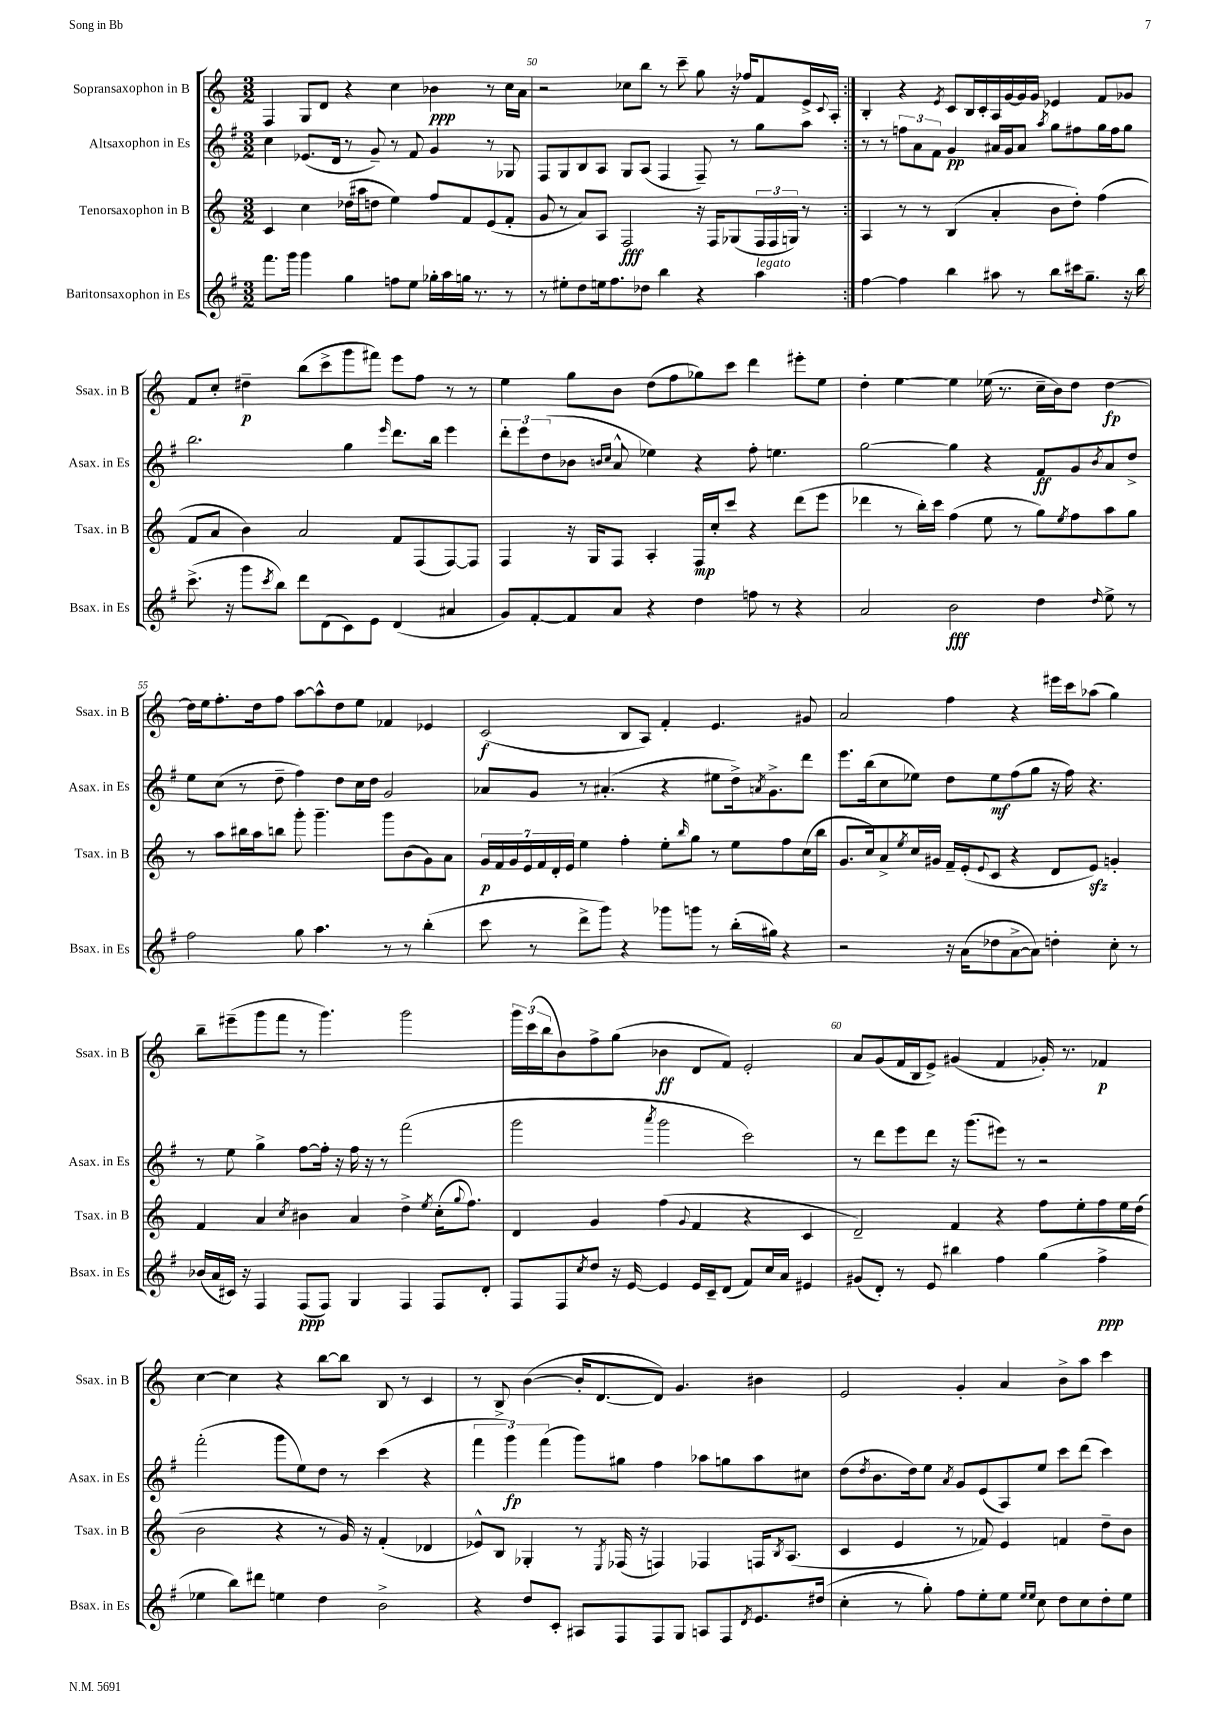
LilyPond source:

<<
\new StaffGroup <<
\new Staff = "s0" \with { instrumentName = "Sopransaxophon in B" shortInstrumentName = "Ssax. in B" } {
    \clef treble \key c \major \numericTimeSignature \time 3/2
    \repeat volta 2 { f4 g8 d'8 r4 c''4 bes'4\ppp r8 c''16 a'16 |
    r2 ces''8 b''8 r8 c'''8-- g''8 r16 fes''16 f'8 e'16-> \appoggiatura { c'8 } a16-. | }
    b4-. r4 \acciaccatura { e'8 } c'8 b16 c'16-. a16 g'16~ g'16 g'16 ees'4 f'8 ges'8 |
    f'8 c''8-. dis''4--\p b''8( c'''8-> g'''8 fis'''8) e'''8 f''8 r8 r8 |
    e''4 g''8 b'8 d''8( f''8 ges''8) c'''8 d'''4 eis'''8-. e''8 |
    d''4-. e''4~ e''4 ees''16( r8. c''16-- b'16) d''8 d''4~\fp |
    d''16 e''16 f''8.-. d''16 f''8 a''8~ a''8-^ d''8 e''8 fes'4 ees'4 |
    c'2\f( b8 a8) f'4-. e'4. gis'8 |
    a'2 f''4 r4 eis'''16 c'''16 aes''8( g''4) |
    b''8-- eis'''8--( g'''8 f'''8 r8 g'''4.) g'''2 |
    \tuplet 3/2 { g'''16 c'''16( b''16 } b'8) f''8-> g''8( bes'4\ff d'8 f'8) e'2-. |
    a'8 g'8( f'16 b16 e'8->) gis'4( f'4 ges'16-.) r8. fes'4\p |
    c''4~ c''4 r4 b''8~ b''8 b8 r8 c'4 |
    r8 b8-> b'4~( b'16-. d'8.~ d'8) g'4. bis'4 |
    e'2 g'4-. a'4 b'8-> a''8 c'''4 \bar "|." |
}
\new Staff = "s1" \with { instrumentName = "Altsaxophon in Es" shortInstrumentName = "Asax. in Es" } {
    \clef treble \key g \major \numericTimeSignature \time 3/2
    \repeat volta 2 { c''4 ees'8.( d'16 r8 g'8--) r8 fis'8 g'4 r8 ges8 |
    fis8 g8 b8 a8 g8 a8( fis4 fis8--) r8 g''8 a''8 | }
    r8 r8 \tuplet 3/2 { f''8 a'8 fis'8 } g'4\pp ais'16 g'16 ais'8 \acciaccatura { a''8 } g''8 fis''8 g''16 fis''16 g''8 |
    b''2. g''4 \grace { e'''16 } d'''8. b''16 e'''4 |
    \tuplet 3/2 { d'''8-. e'''8 d''8( } bes'8 \grace { b'16 c''16 } a'8-^ ees''4) r4 fis''8-. e''4. |
    g''2~ g''4 r4 fis'8\ff g'8 \acciaccatura { b'8 } a'8 d''8-> |
    e''8 c''8( r8 d''8-- fis''4) d''8 c''16 d''16 g'2 |
    aes'8 g'8 r8 ais'4.-.( r4 eis''8 d''16->) \acciaccatura { a'8 } g'8.-> d'''8 |
    e'''8. b''16( c''8 ees''8) d''8 ees''8\mf fis''8( g''8 r16 fis''16) r4. |
    r8 e''8 g''4-> fis''8~ fis''16-. r16 fis''16 r16 r8 fis'''2( |
    g'''2 \acciaccatura { a'''8 } g'''2 c'''2) |
    r8 d'''8 e'''8 d'''8 r16 g'''8.( eis'''8) r8 r2 |
    fis'''2-.( g'''8 e''8) d''8 r8 c'''4( r4 |
    \tuplet 3/2 { fis'''4 g'''4\fp) fis'''4( } g'''8) gis''8 fis''4 aes''8 g''8 aes''8 cis''8 |
    d''8( \acciaccatura { d''8 } b'8. d''16) e''8 \acciaccatura { a'8 } g'8 e'8( a8) e''8 c'''8 d'''8( c'''4) \bar "|." |
}
\new Staff = "s2" \with { instrumentName = "Tenorsaxophon in B" shortInstrumentName = "Tsax. in B" } {
    \clef treble \key c \major \numericTimeSignature \time 3/2
    \repeat volta 2 { c'4 c''4 des''16( ais''16 d''8 e''4) f''8 f'8 e'8( f'8-. |
    g'8 r8 a'8) a8 f2\fff r16 f16 ges8( \tuplet 3/2 { f16 f16 g16) } r8 | }
    a4 r8 r8 b4( a'4-. b'8 d''8-.) f''4( |
    f'8 a'8 b'4) a'2 f'8 f8( f8~) f8 |
    f4 r16 g16 f8 a4-. f16\mp c''16-. c'''8 r4 d'''8( e'''8 |
    des'''4 r8 b''16-.) c'''16 f''4( e''8 r8 g''8) \acciaccatura { e''8 } f''8 a''8 g''8 |
    r8 a''8 bis''16 a''16 b''8 g'''8-. g'''4.-- g'''8 b'8( g'8) a'8 |
    \tuplet 7/4 { g'16\p f'16 g'16 e'16 f'16 d'16-. e'16 } e''4 f''4-. e''8-. \grace { b''16 } g''8 r8 e''8 f''8 c''16( b''16 |
    g'8. c''16) a'8-> \acciaccatura { e''8 } c''16 gis'16 f'16-- e'16-.( \appoggiatura { e'8 } c'8 r4 d'8 e'8\sfz) g'4-. |
    f'4 a'4 \acciaccatura { c''8 } bis'4 a'4 d''4-> \acciaccatura { e''8 } c''16-.( \appoggiatura { g''8 } f''8.) |
    d'4 g'4 f''4( \appoggiatura { g'8 } f'4 r4 c'4 |
    d'2--) f'4 r4 f''8 e''8-. f''8 e''16 d''16( |
    b'2 r4 r8 g'16) r16 f'4-.( des'4 |
    ees'8-^) b8 ges4-. r8 \acciaccatura { e8 } fes16( r16 f4) fes4 f16 \acciaccatura { b8 } a8.( |
    c'4 e'4 r8 fes'8) e'4 f'4 d''8-- b'8 \bar "|." |
}
\new Staff = "s3" \with { instrumentName = "Baritonsaxophon in Es" shortInstrumentName = "Bsax. in Es" } {
    \clef treble \key g \major \numericTimeSignature \time 3/2
    \repeat volta 2 { fis'''8. g'''16 g'''4 g''4 f''8 e''8 ges''16-. a''16 g''16 r8. r8 |
    r8 eis''8-. d''8 e''16 fis''8. des''8 b''4 r4 a''4^\markup { \italic "legato" } | }
    fis''4~ fis''4 b''4 ais''8 r8 b''8 cis'''16 g''8.-- r16 b''16 |
    c'''8.->( r16 g'''8 \acciaccatura { c'''8 } b''8) d'''8 d'8( c'8) e'8 d'4( ais'4 |
    g'8) fis'8~-. fis'8 a'8 r4 d''4 f''8 r8 r4 |
    a'2 b'2\fff d''4 \grace { d''16 } e''8-> r8 |
    fis''2 g''8 a''4. r8 r8 b''4-.( |
    c'''8 r8 d'''8-> g'''8) r4 ges'''8 g'''8 r8 b''16-.( gis''16) r4 |
    r2 r16 a'16( des''8 a'8~-> a'8) d''4-. c''8-. r8 |
    bes'16( a'16 cis'16) r16 fis4 fis8\ppp( fis8) g4 fis4 fis8 d'8-. |
    fis8 fis8 \acciaccatura { c''8 } d''8 r16 e'16~ e'4 e'16 c'16-- d'8( fis'8) c''16 a'16 eis'4 |
    gis'8( d'8-.) r8 e'8 bis''4 fis''4 g''4( fis''4->\ppp |
    ees''4 b''8) dis'''8 e''4 d''4 b'2-> |
    r4 d''8 c'8-. ais8 fis8 fis8 g8 a8 fis8 \acciaccatura { d'8 } e'8. dis''16( |
    c''4-. r8 g''8-.) fis''8 e''8-. e''8 \grace { e''16 e''16 } c''8 d''8 c''8 d''8-. e''8 \bar "|." |
}
>>
>>
\layout { \context { \Score currentBarNumber = #49 \override BarNumber.break-visibility = ##(#f #t #t) barNumberVisibility = #(every-nth-bar-number-visible 5) } }
